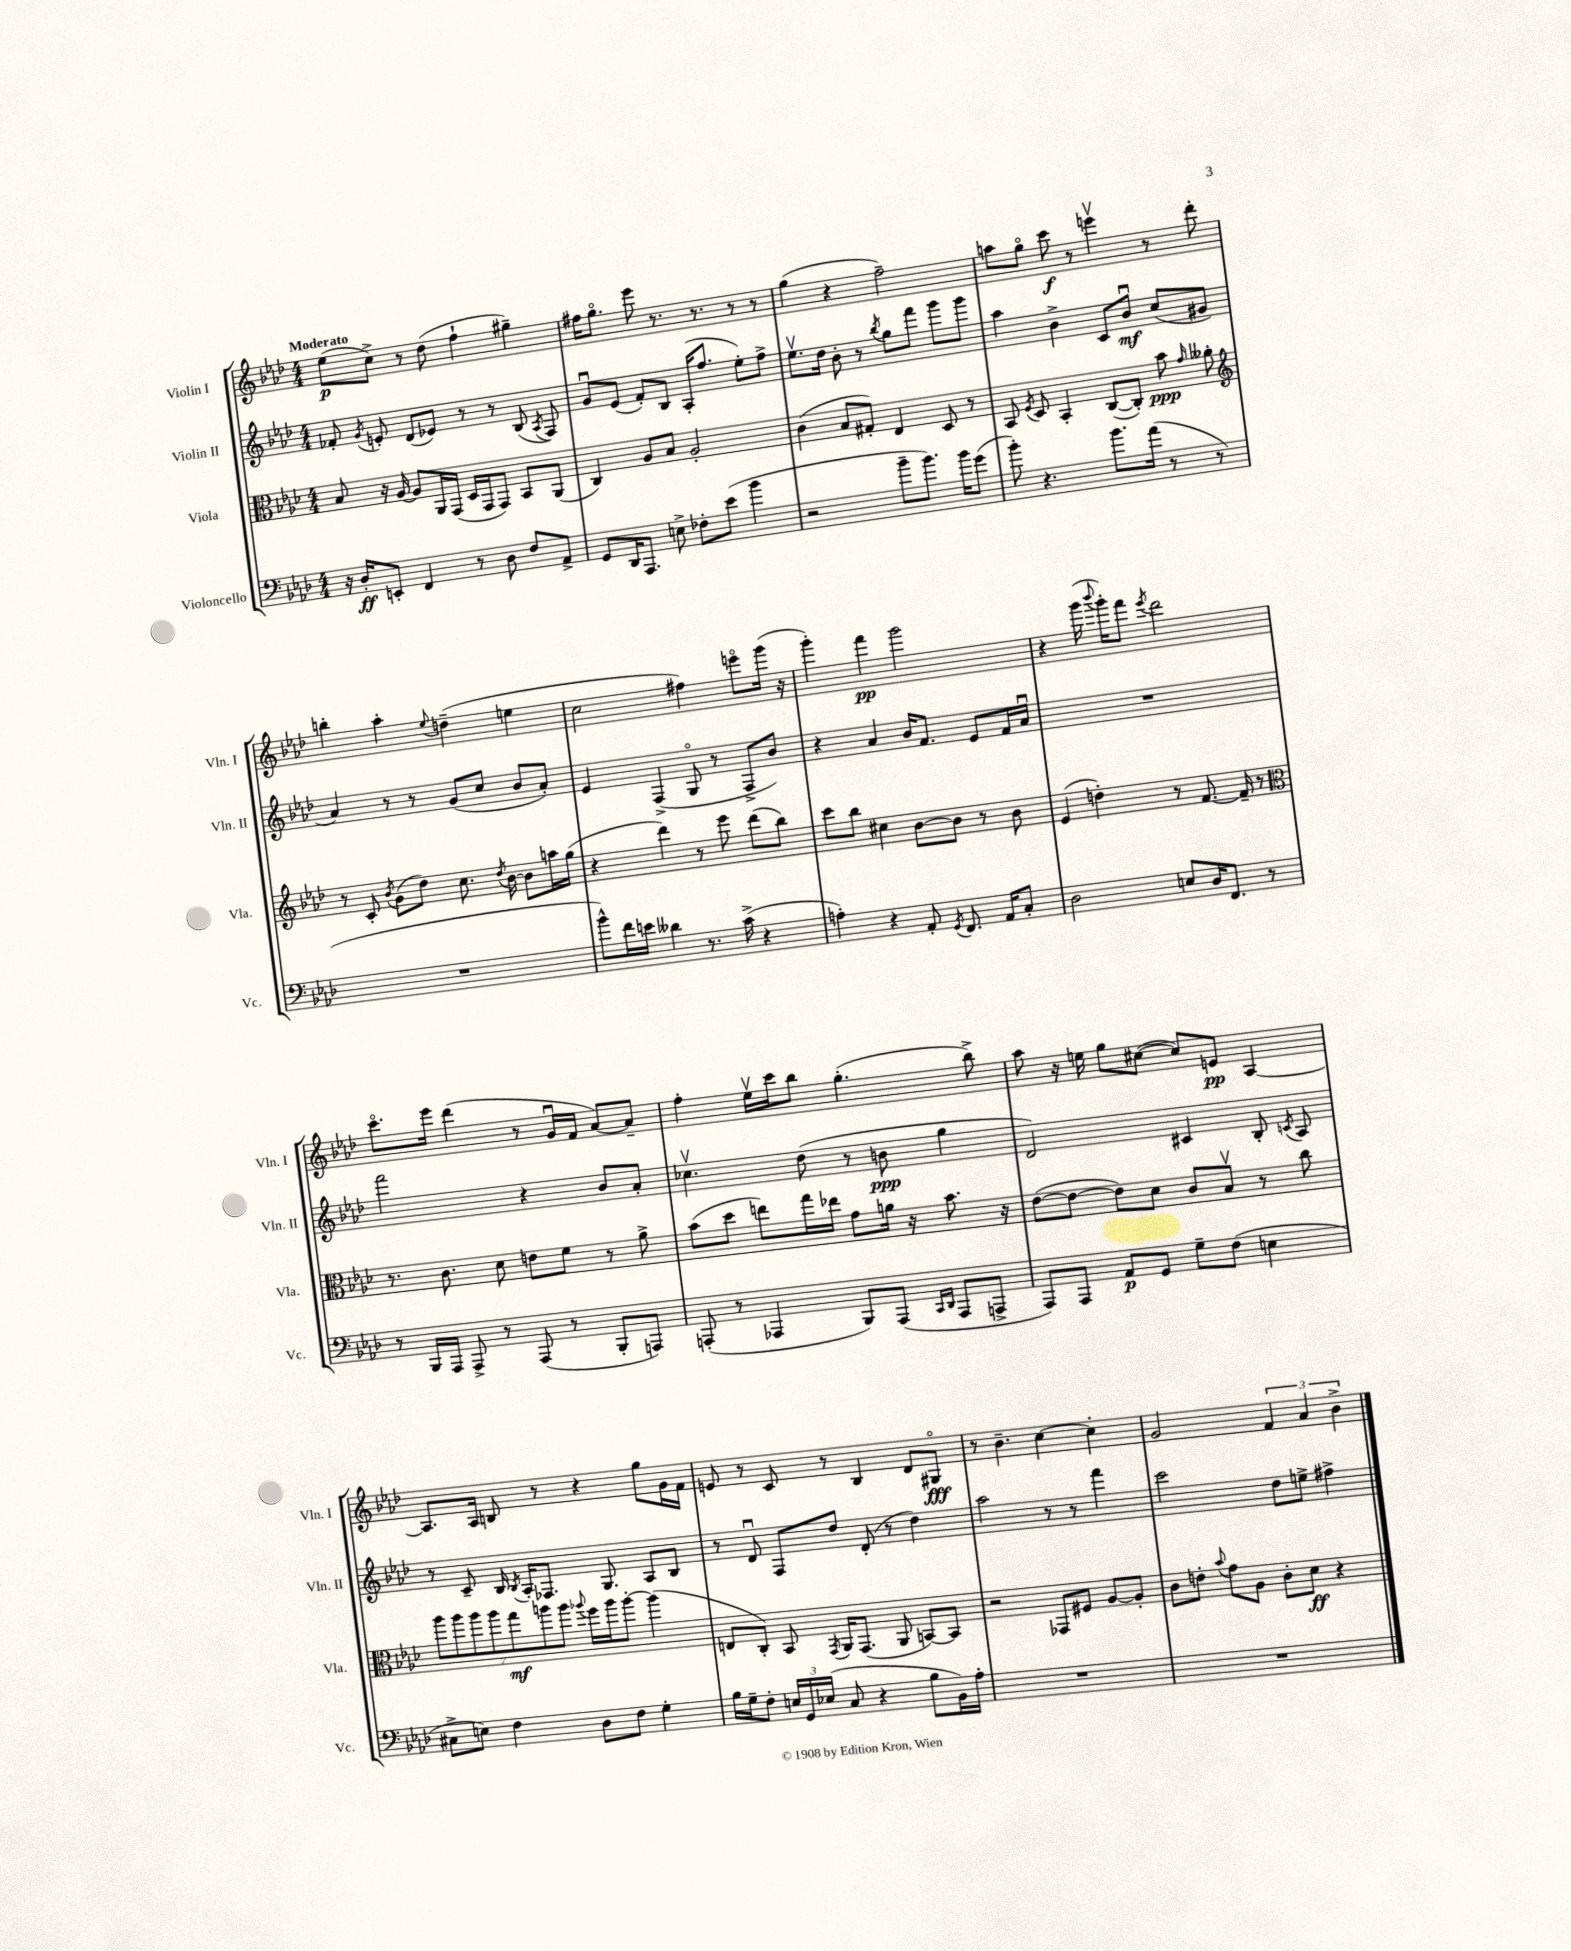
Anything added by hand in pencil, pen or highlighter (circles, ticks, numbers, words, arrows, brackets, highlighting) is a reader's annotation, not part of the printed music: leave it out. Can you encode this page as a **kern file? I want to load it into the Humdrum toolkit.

**kern	**dynam	**kern	**dynam	**kern	**dynam	**kern	**dynam
*part4	*part4	*part3	*part3	*part2	*part2	*part1	*part1
*staff4	*staff4	*staff3	*staff3	*staff2	*staff2	*staff1	*staff1
*I"Violoncello	*	*I"Viola	*	*I"Violin II	*	*I"Violin I	*
*I'Vc.	*	*I'Vla.	*	*I'Vln. II	*	*I'Vln. I	*
*clefF4	*	*clefC3	*	*clefG2	*	*clefG2	*
*k[b-e-a-d-]	*	*k[b-e-a-d-]	*	*k[b-e-a-d-]	*	*k[b-e-a-d-]	*
*M4/4	*	*M4/4	*	*M4/4	*	*M4/4	*
=1	=1	=1	=1	=1	=1	=1	=1
!	!	!	!	!	!	!LO:TX:a:B:t=Moderato	!
16r	.	8B-/	.	8f-X'/	.	(8ee-\L	p
16D-'/KL	ff	.	.	.	.	.	.
.	.	.	.	8qg/	.	.	.
8EEn'/J	.	16r	.	8en'/	.	8cc^\J)	.
.	.	[16A-/	.	.	.	.	.
4FF/	.	8A-/L]	.	(8d-/L	.	8r	.
.	.	16AA-/L	.	8e-X/J)	.	(8dd-\	.
.	.	(16GG/JJ	.	.	.	.	.
8r	.	16D-/LL	.	8r	.	4ff`\	.
.	.	16GG/J	.	.	.	.	.
8D-\	.	8GG/J)	.	8r	.	.	.
8F/L	.	8BB-/L	.	(8B-/	.	4gg#X~\)	.
.	.	.	.	8qA-/	.	.	.
8AA-^/J	.	(8AA-/J	.	8F/)	.	.	.
=2	=2	=2	=2	=2	=2	=2	=2
8GG/L	.	4C/)	.	8gu/L	.	16ff#X\KL	.
.	.	.	.	.	.	8.gg\J	.
16DD-/K	.	.	.	(8e-/J	.	.	.
8.AAA-/J	.	.	.	.	.	.	.
.	.	8A-/L	.	8f'/L)	.	8eee-\	.
8En^\	.	8B-/J	.	8B-/J	.	8.r	.
8F-X'\L	.	2A-'/	.	(16A-'/KL	.	.	.
.	.	.	.	8.ff/J	.	8.r	.
(8e-\J	.	.	.	.	.	.	.
4b-\	.	.	.	8ee-'\L)	.	8r	.
.	.	.	.	8ff^\J	.	8r	.
=3	=3	=3	=3	=3	=3	=3	=3
2r	.	(4c\	.	8.ee-v\L	.	(4gg\	.
.	.	.	.	16dd-\Jk	.	.	.
.	.	8B-/L	.	8b-'\	.	4r	.
.	.	8G#X'/J)	.	8r	.	.	.
.	.	.	.	8qbb-/	.	.	.
8b-~\L	.	4E-/	.	8gg\L	.	2ff~\)	.
8.b-\J)	.	.	.	8fff\J	.	.	.
.	.	8D-/	.	8ggg\L	.	.	.
16b-\KL	.	.	.	.	.	.	.
(8g\J	.	8r	.	8ggg\J	.	.	.
=4	=4	=4	=4	=4	=4	=4	=4
8b-'\)	.	8BB-/	.	4aa-\	.	8aan\L	.
.	.	8qF/	.	.	.	.	.
4.r	.	8D-/	.	.	.	8gg\J	.
.	.	4BB-'/	.	4b-^\	.	8ccc\	f
.	.	.	.	.	.	8r	.
8.b-\L	.	([8C/L	.	8c/L	.	4eeenv\	.
.	.	8C'/J])	.	8b-u/J	mf	.	.
(16a-\Jk	.	.	.	.	.	.	.
8r	.	8b-\	ppp	(8cc/L	.	8r	.
.	.	16qqg/	.	.	.	.	.
8r	.	8a--X'\	.	8g#X/J	.	8ddd-'\	.
!!LO:LB:g=z
=5	=5	=5	=5	=5	=5	=5	=5
*	*	*clefG2	*	*	*	*	*
1r	.	8r	.	4a-/)	.	4bbn'\	.
.	.	8c'/	.	.	.	.	.
.	.	8qb-/	.	.	.	.	.
.	.	(8g\L	.	8r	.	4aa-'\	.
.	.	8dd-\J)	.	8r	.	.	.
.	.	.	.	.	.	8qqee-/	.
.	.	8.cc\	.	(8g/L	.	(4ddn~\	.
.	.	.	.	8cc/J	.	.	.
.	.	8qdd-/	.	.	.	.	.
.	.	[16b-\	.	.	.	.	.
.	.	8b-\L]	.	8b-/L	.	4een\	.
.	.	16aan\L	.	8a-'/J)	.	.	.
.	.	(16gg\JJ	.	.	.	.	.
=6	=6	=6	=6	=6	=6	=6	=6
8b-^^\L)	.	4r	.	4e-/	.	2cc\	.
16f\L	.	.	.	.	.	.	.
16en\JJ	.	.	.	.	.	.	.
4d--X\	.	4ddd-\)	.	(4F^/	.	.	.
8.r	.	8r	.	8G/	.	4ff#X\)	.
.	.	8eee-\	.	8r	.	.	.
(16c^\	.	.	.	.	.	.	.
4r	.	(8ddd-\L	.	8F^/L	.	8eeen\L	.
.	.	8bb-\J)	.	8b-/J)	.	(16ggg\Jk	.
.	.	.	.	.	.	16r	.
=7	=7	=7	=7	=7	=7	=7	=7
4An'\)	.	8ccc\L	.	4r	.	4ggg'\)	.
.	.	8bb-\J	.	.	.	.	.
4r	.	4cc#X\	.	4a-/	.	4fff\	pp
8AA-'/	.	[8b-\L	.	16b-/KL	.	2ggg\	.
.	.	.	.	8.f/J	.	.	.
8qGG/	.	.	.	.	.	.	.
8.FF/	.	8b-\J]	.	.	.	.	.
.	.	8r	.	8e-/L	.	.	.
16AA-/KL	.	.	.	.	.	.	.
8C'/J	.	8b-\	.	16f/L	.	.	.
.	.	.	.	16a-u/JJ	.	.	.
=8	=8	=8	=8	=8	=8	=8	=8
2D-\	.	(4e-/	.	1r	.	4r	.
.	.	4ddn'\)	.	.	.	(16ggg\	.
.	.	.	.	.	.	8qqbbb-/	.
.	.	.	.	.	.	16ggg'\KL)	.
.	.	.	.	.	.	8fff\J	.
.	.	.	.	.	.	8qeee-/	.
8En/L	.	8r	.	.	.	2ddd-\	.
16D-/K	.	[8.f/	.	.	.	.	.
8.FF/J	.	.	.	.	.	.	.
.	.	16f~/]	.	.	.	.	.
8r	.	8r	.	.	.	.	.
!!LO:LB:g=z
=9	=9	=9	=9	=9	=9	=9	=9
*	*	*clefC3	*	*	*	*	*
8r	.	8.r	.	2fff\	.	8.ccc\L	.
16BBB-/LL	.	.	.	.	.	.	.
16AAA-/JJ	.	8.c\	.	.	.	16eee-\Jk	.
8AAA-^/	.	.	.	.	.	(4ddd-\	.
8r	.	8d-\	.	.	.	.	.
(8AAA-/	.	8en\L	.	4r	.	8r	.
8r	.	8f\J	.	.	.	16gu/LL	.
.	.	.	.	.	.	16f/JJ	.
8BBB-'/L	.	8r	.	8b-/L	.	[8a-/L)	.
8AAAn/J)	.	8a-^\	.	8a-'/J	.	8a-~/J]	.
=10	=10	=10	=10	=10	=10	=10	=10
(8AAAn'/	.	(8b-\L	.	4.cc-Xv\	.	4ff'\	.
8r	.	8dd-\J	.	.	.	.	.
4AAA-X/	.	8een\L)	.	.	.	16ee-v\LL	.
.	.	.	.	.	.	16ccc\J	.
.	.	16gg\L	.	(8dd-\	.	8bb-\J	.
.	.	16ee-X\JJ	.	.	.	.	.
8BBB-/L)	.	8g\L	.	8r	.	(4.gg'\	.
(8AAA-/J	.	16an\Jk	.	8bn\	ppp	.	.
.	.	16r	.	.	.	.	.
16qqCC/LL	.	.	.	.	.	.	.
16qqDD-/JJ	.	.	.	.	.	.	.
8AAA-/L	.	8.b-\	.	4gg\	.	.	.
8AAAn^/J	.	.	.	.	.	8bb-^\)	.
.	.	16r	.	.	.	.	.
=11	=11	=11	=11	=11	=11	=11	=11
8AAA-/L)	.	([8e-\L	.	2d-/)	.	8aa-\	.
8AAA-/J	.	8e-\J_	.	.	.	16r	.
.	.	.	.	.	.	16een\	.
8AA-/L	p	8e-\L])	.	.	.	8gg\L	.
8GG/J	.	8d-\J	.	.	.	([8cc#X\J	.
8G~\L	.	8c/L	.	4c#X/	.	8cc#/L])	.
(8F\J	.	8B-v/J	.	.	.	8en/J	pp
4En\	.	8r	.	8B-'/	.	[4A-/	.
.	.	.	.	8qcn/	.	.	.
.	.	8cc\	.	8A-/	.	.	.
!!LO:LB:g=z
=12	=12	=12	=12	=12	=12	=12	=12
8C#X^\L	.	14aa-\L	.	8r	.	8.A-/L]	.
.	.	14aa-\	.	.	.	.	.
8En\J)	.	.	.	8c~/	.	.	.
.	.	14aa-\	.	.	.	.	.
.	.	.	.	.	.	16A-/Jk	.
.	.	14aa-\	.	.	.	.	.
4F\	.	.	.	16B-/	.	8Bn/	.
.	.	14gg\	mf	.	.	.	.
.	.	.	.	8qB-/	.	.	.
.	.	.	.	16A-'/KL	.	.	.
.	.	14aan\	.	.	.	.	.
.	.	.	.	8.F-X/J	.	8r	.
.	.	14aa\J	.	.	.	.	.
.	.	8qqaa-X/	.	.	.	.	.
8D-\L	.	16ff\LL	.	.	.	4r	.
.	.	16aa-\J	.	8.G/	.	.	.
8F\J	.	[8aa-'\J	.	.	.	.	.
4G'\	.	(4aa-\]	.	8A-/L	.	8gg\L	.
.	.	.	.	8B-/J	.	16g\L	.
.	.	.	.	.	.	16f\JJ	.
=13	=13	=13	=13	=13	=13	=13	=13
16B-\LL	.	8En/L	.	8r	.	8en/	.
16G~\J	.	.	.	.	.	.	.
8F'\J	.	8C'/J)	.	8d-u/	.	8r	.
24En/LL	.	8BB-/	.	8F/L	.	8c/	.
24GG/	.	.	.	.	.	.	.
(24E-X/JJ	.	.	.	.	.	.	.
.	.	8qGG/	.	.	.	.	.
8C/	.	16AA-/KL	.	8dd-/J	.	8r	.
.	.	(8.GG/J	.	.	.	.	.
4r	.	.	.	(8d-'/	.	4B-/	.
.	.	8AA-/	.	8r	.	.	.
8B-\L	.	[8BBn/L)	.	4dd-\)	.	8d-/L	.
16BB-\L)	.	8BB/J]	.	.	.	8G#X/J	fff
16A-'\JJ	.	.	.	.	.	.	.
=14	=14	=14	=14	=14	=14	=14	=14
1r	.	2r	.	2aa-\	.	8r	.
.	.	.	.	.	.	4.b-~\	.
.	.	8GG-X/L	.	8r	.	[4cc\	.
.	.	8F#X/J	.	8r	.	.	.
.	.	[8A-/L	.	4fff\	.	4cc'\]	.
.	.	8A-'/J]	.	.	.	.	.
=15	=15	=15	=15	=15	=15	=15	=15
1r	.	8c\L	.	2ccc\	.	2g/	.
.	.	8en'\J	.	.	.	.	.
.	.	8qqb-/	.	.	.	.	.
.	.	8g\L	.	.	.	.	.
.	.	8A-\J	.	.	.	.	.
.	.	8c'\L	.	8dd-\L	.	6f/	.
.	.	8d-\J	ff	8een^\J	.	.	.
.	.	.	.	.	.	6a-/	.
.	.	4r	.	4ff#X^\	.	.	.
.	.	.	.	.	.	6b-^\	.
==	==	==	==	==	==	==	==
*-	*-	*-	*-	*-	*-	*-	*-
